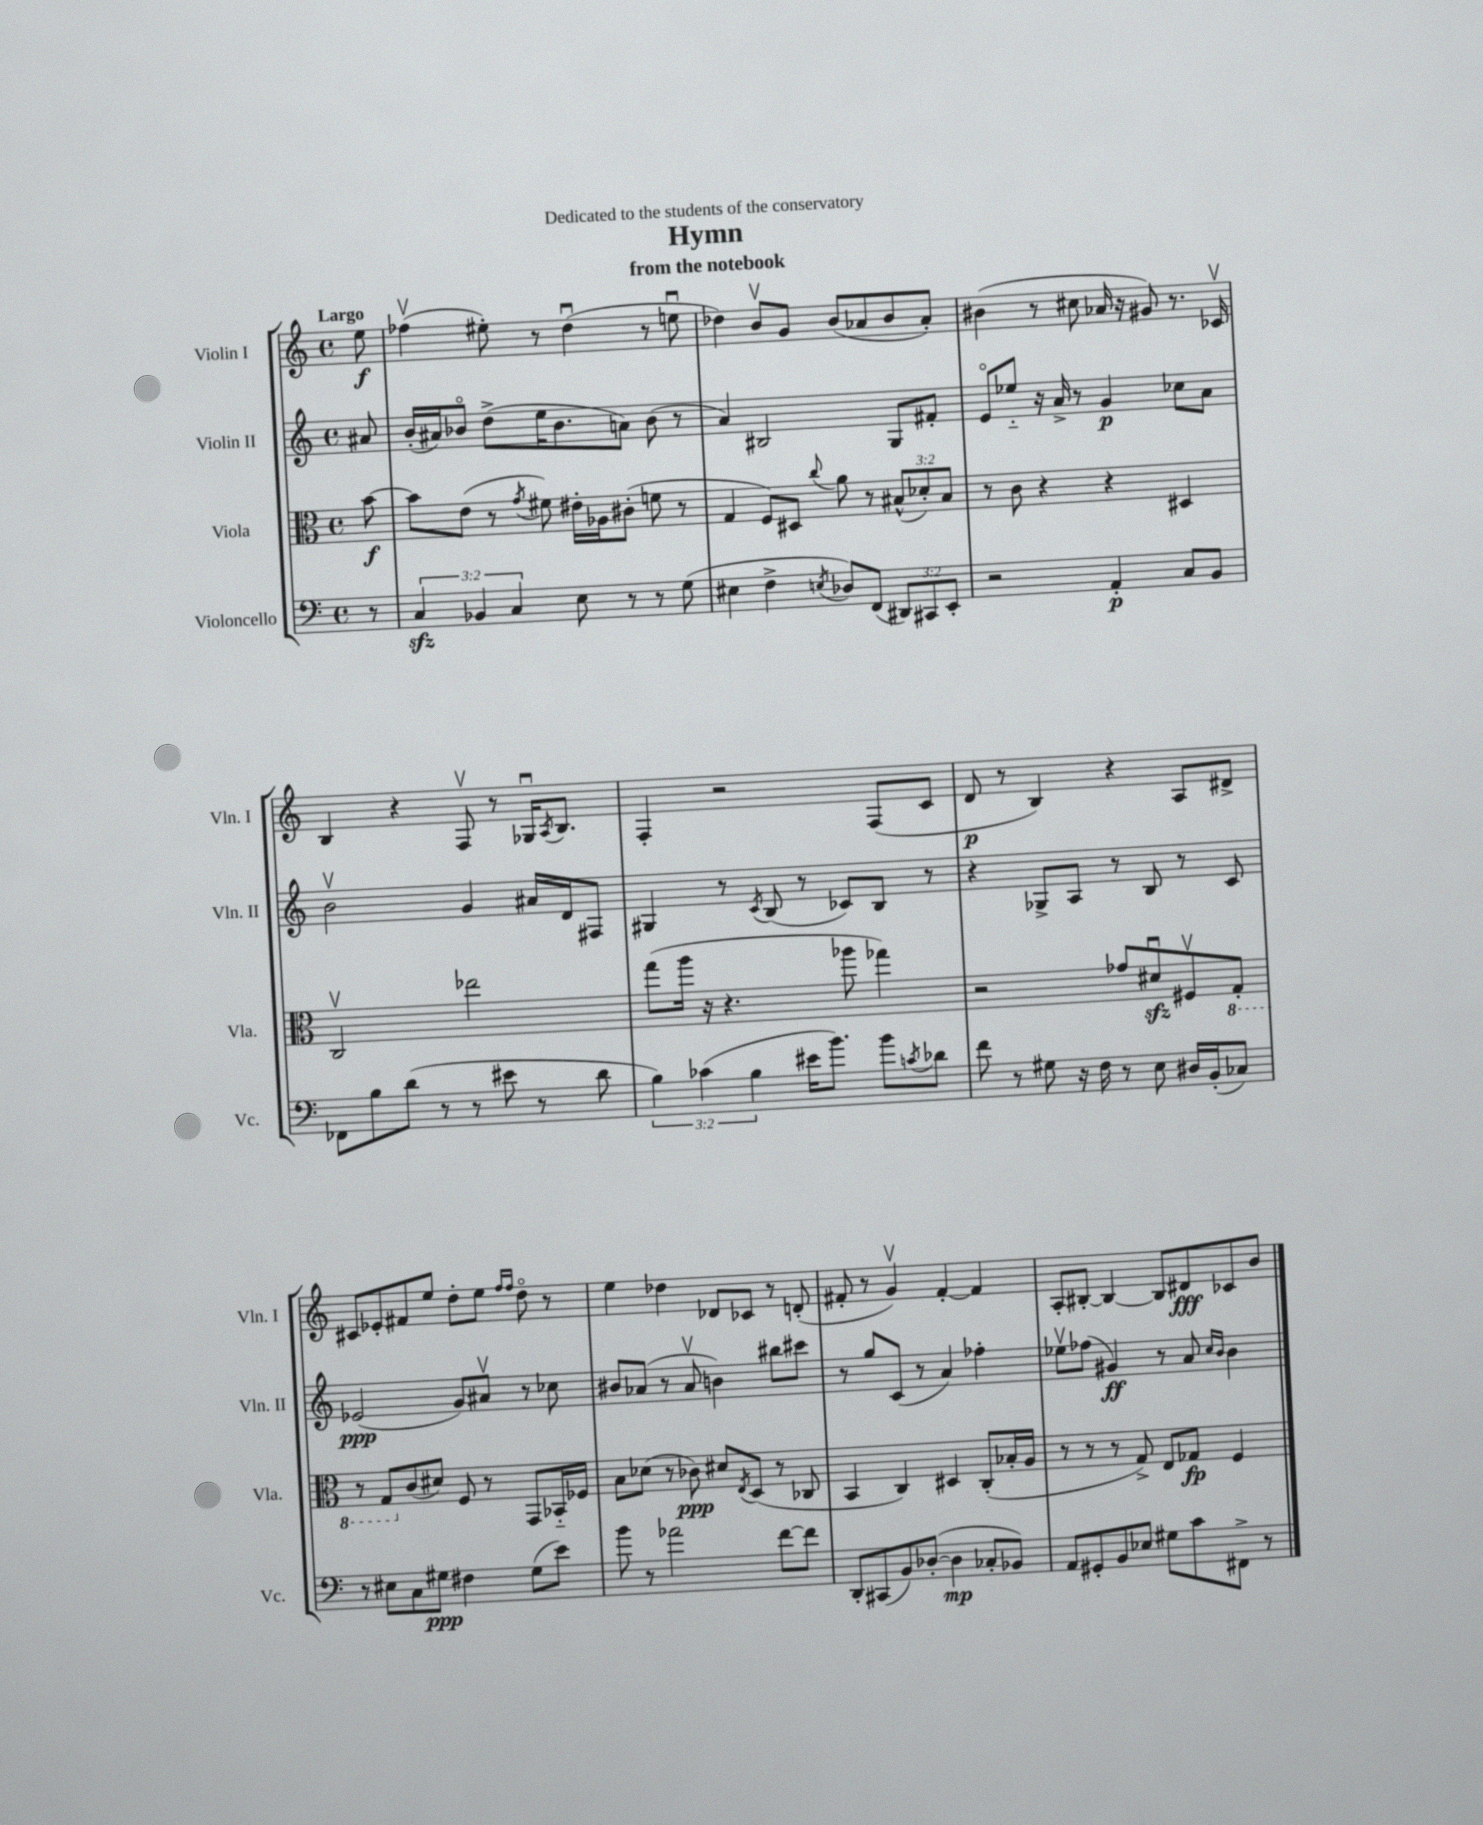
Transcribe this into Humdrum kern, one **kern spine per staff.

**kern	**dynam	**kern	**dynam	**kern	**dynam	**kern	**dynam
*part4	*part4	*part3	*part3	*part2	*part2	*part1	*part1
*staff4	*staff4	*staff3	*staff3	*staff2	*staff2	*staff1	*staff1
*I"Violoncello	*	*I"Viola	*	*I"Violin II	*	*I"Violin I	*
*I'Vc.	*	*I'Vla.	*	*I'Vln. II	*	*I'Vln. I	*
*clefF4	*	*clefC3	*	*clefG2	*	*clefG2	*
*k[]	*	*k[]	*	*k[]	*	*k[]	*
*M4/4	*	*M4/4	*	*M4/4	*	*M4/4	*
*met(c)	*	*met(c)	*	*met(c)	*	*met(c)	*
=	=	=	=	=	=	=	=
!	!	!	!	!	!	!LO:TX:a:B:t=Largo	!
8r	.	[8b\	f	8a#X/	.	8ee\	f
=1	=1	=1	=1	=1	=1	=1	=1
6Czz/	.	8b\L]	.	(16b'/LL	.	(4ff-Xv\	.
.	.	.	.	16a#X/J)	.	.	.
.	.	(8e\J	.	8b-X/J	.	.	.
6BB-X/	.	.	.	.	.	.	.
.	.	8r	.	(8dd^\L	.	8ee#X'\)	.
6C/	.	.	.	.	.	.	.
.	.	8qg/	.	.	.	.	.
.	.	8f#X\)	.	16ee\K	.	8r	.
.	.	.	.	8.b-\	.	.	.
8E\	.	16e#X'\LL	.	.	.	(4ddu\	.
.	.	16A-X\J	.	.	.	.	.
8r	.	(8c#X'\J	.	8an\J)	.	.	.
8r	.	8fn\	.	(8b-\	.	8r	.
(8G\	.	8r	.	8r	.	8eenu\	.
=2	=2	=2	=2	=2	=2	=2	=2
4E#X\	.	4G/	.	4a/)	.	4dd-X\)	.
4F^\	.	8F/L)	.	2B#X/	.	8bv/L	.
.	.	8D#X/J	.	.	.	8g/J	.
8qEn/	.	8qqcc/	.	.	.	.	.
8D-X/L)	.	8a\	.	.	.	(8b/L	.
(8FF/J	.	8r	.	.	.	8a-X/	.
12DD#X/L)	.	(12B#X^^/L	.	8G/L	.	8b/	.
12CC#X/	.	12d-X'/)	.	.	.	.	.
.	.	.	.	8f#X'/J	.	8a-'/J)	.
12EE'/J	.	12B#/J	.	.	.	.	.
=3	=3	=3	=3	=3	=3	=3	=3
2r	.	8r	.	8e/L	.	(4b#X\	.
.	.	8c\	.	8ee-X/J	.	.	.
.	.	4r	.	16r	.	8r	.
.	.	.	.	16a^/	.	.	.
.	.	.	.	8r	.	8cc#X\	.
4AA'/	p	4r	.	4g/	p	16a-X/	.
.	.	.	.	.	.	16r	.
.	.	.	.	.	.	8g#X/)	.
8C/L	.	4D#X/	.	8cc-X\L	.	8.r	.
8BB/J	.	.	.	8a\J	.	.	.
.	.	.	.	.	.	16c-Xv/	.
!!LO:LB:g=z
=4	=4	=4	=4	=4	=4	=4	=4
8FF-X\L	.	2Cv/	.	2bv\	.	4B/	.
8B\	.	.	.	.	.	.	.
(8d\J	.	.	.	.	.	4r	.
8r	.	.	.	.	.	.	.
8r	.	2ee-X\	.	4g/	.	8Fv/	.
8e#X\	.	.	.	.	.	8r	.
8r	.	.	.	16a#X/LL	.	16G-Xu/KL	.
.	.	.	.	.	.	8qA/	.
.	.	.	.	16d/J	.	8.B/J	.
8d\	.	.	.	8F#X/J	.	.	.
=5	=5	=5	=5	=5	=5	=5	=5
6B\)	.	(8gg\L	.	4G#X/	.	4F'/	.
.	.	16aa\Jk	.	.	.	.	.
(6c-X\	.	.	.	.	.	.	.
.	.	16r	.	.	.	.	.
.	.	4.r	.	8r	.	2r	.
6B\	.	.	.	.	.	.	.
.	.	.	.	8qc/	.	.	.
.	.	.	.	(8B/	.	.	.
16e#X\KL	.	.	.	8r	.	.	.
8.b\J)	.	.	.	.	.	.	.
.	.	8aa-X\	.	8c-X/L)	.	.	.
8b\L	.	4gg-X\)	.	8B/J	.	(8F/L	.
8qcn/	.	.	.	.	.	.	.
8d-X\J	.	.	.	8r	.	8c/J	.
=6	=6	=6	=6	=6	=6	=6	=6
8f\	.	2r	.	4r	.	8d/	p
8r	.	.	.	.	.	8r	.
8G#X\	.	.	.	8G-X^/L	.	4B/)	.
16r	.	.	.	8A/J	.	.	.
16F\	.	.	.	.	.	.	.
8r	.	8g-X/L	.	8r	.	4r	.
8E\	.	8d#Xzzu/	.	8B/	.	.	.
16D#X/LL	.	8F#Xv/	.	8r	.	8A/L	.
(16BB'/J	.	.	.	.	.	.	.
*	*	*8ba	*	*	*	*	*
8C-X/J)	.	8GG'/J	.	8c/	.	8d#X^/J	.
!!LO:LB:g=z
=7	=7	=7	=7	=7	=7	=7	=7
8r	.	8r	.	(2e-X/	ppp	8c#X/L	.
8E#X\L	.	8GG/L	.	.	.	8e-X'/	.
*	*	*X8ba	*	*	*	*	*
8C\	.	(8c/	.	.	.	8f#X/	.
8G#X\J	ppp	8d#X/J)	.	.	.	8ee/J	.
4F#X\	.	8F/	.	8g/L)	.	8dd'\L	.
.	.	8r	.	8a#Xv/J	.	8ee\J	.
.	.	.	.	.	.	16qqff/LL	.
.	.	.	.	.	.	16qqff/JJ	.
(8G#\L	.	8GG/L	.	8r	.	8dd\	.
8e\J)	.	16BB-X/L	.	8cc-X\	.	8r	.
.	.	16F-X/JJ	.	.	.	.	.
=8	=8	=8	=8	=8	=8	=8	=8
8b\	.	8B\L	.	8b#X/L	.	4ee\	.
8r	.	(8d-X\J	.	(8a-X/J	.	.	.
2a-X\	.	8r	.	8r	.	4dd-X\	.
.	.	8c-X\)	ppp	8a-v/	.	.	.
.	.	8d#X/L	.	4bn\)	.	8d-X/L	.
.	.	8qE/	.	.	.	.	.
.	.	(8D/J	.	.	.	8c-X/J	.
[8f\L	.	8r	.	8bb#X\L	.	8r	.
8f\J]	.	8C-X/	.	8ccc#X\J	.	(8dn'/	.
=9	=9	=9	=9	=9	=9	=9	=9
8DD'/L	.	4BB/	.	8r	.	8f#X'/	.
(8CC#X/	.	.	.	8gg/L	.	8r	.
8BB/)	.	4C/)	.	(8c/J	.	4gv/)	.
([8D-X'/J	.	.	.	8r	.	.	.
4D-\]	mp	4D#X/	.	4a/)	.	[4f#'/	.
8C-X'/L	.	(8C'/L	.	4ff-X'\	.	4f#/]	.
8BB-X/J)	.	16B-X'/L	.	.	.	.	.
.	.	16A/JJ	.	.	.	.	.
=10	=10	=10	=10	=10	=10	=10	=10
8AA/L	.	8r	.	8ee-Xv\L	.	8A'/L	.
8GG#X'/	.	8r	.	(8ff-X\J	.	[8B#X'/J	.
8BB/	.	8r	.	4g#X/)	ff	4B#/_	.
8E-X/J	.	8G^/)	.	.	.	.	.
8G#X\L	.	8E/L	.	8r	.	8B#/L]	.
8c\	.	8G-X/J	fp	8a/	.	8d#X/	fff
.	.	.	.	16qqcc/LL	.	.	.
.	.	.	.	16qqb/JJ	.	.	.
8FF#X^\J	.	4F/	.	4b\	.	8c-X/	.
8r	.	.	.	.	.	8b/J	.
==	==	==	==	==	==	==	==
*-	*-	*-	*-	*-	*-	*-	*-
